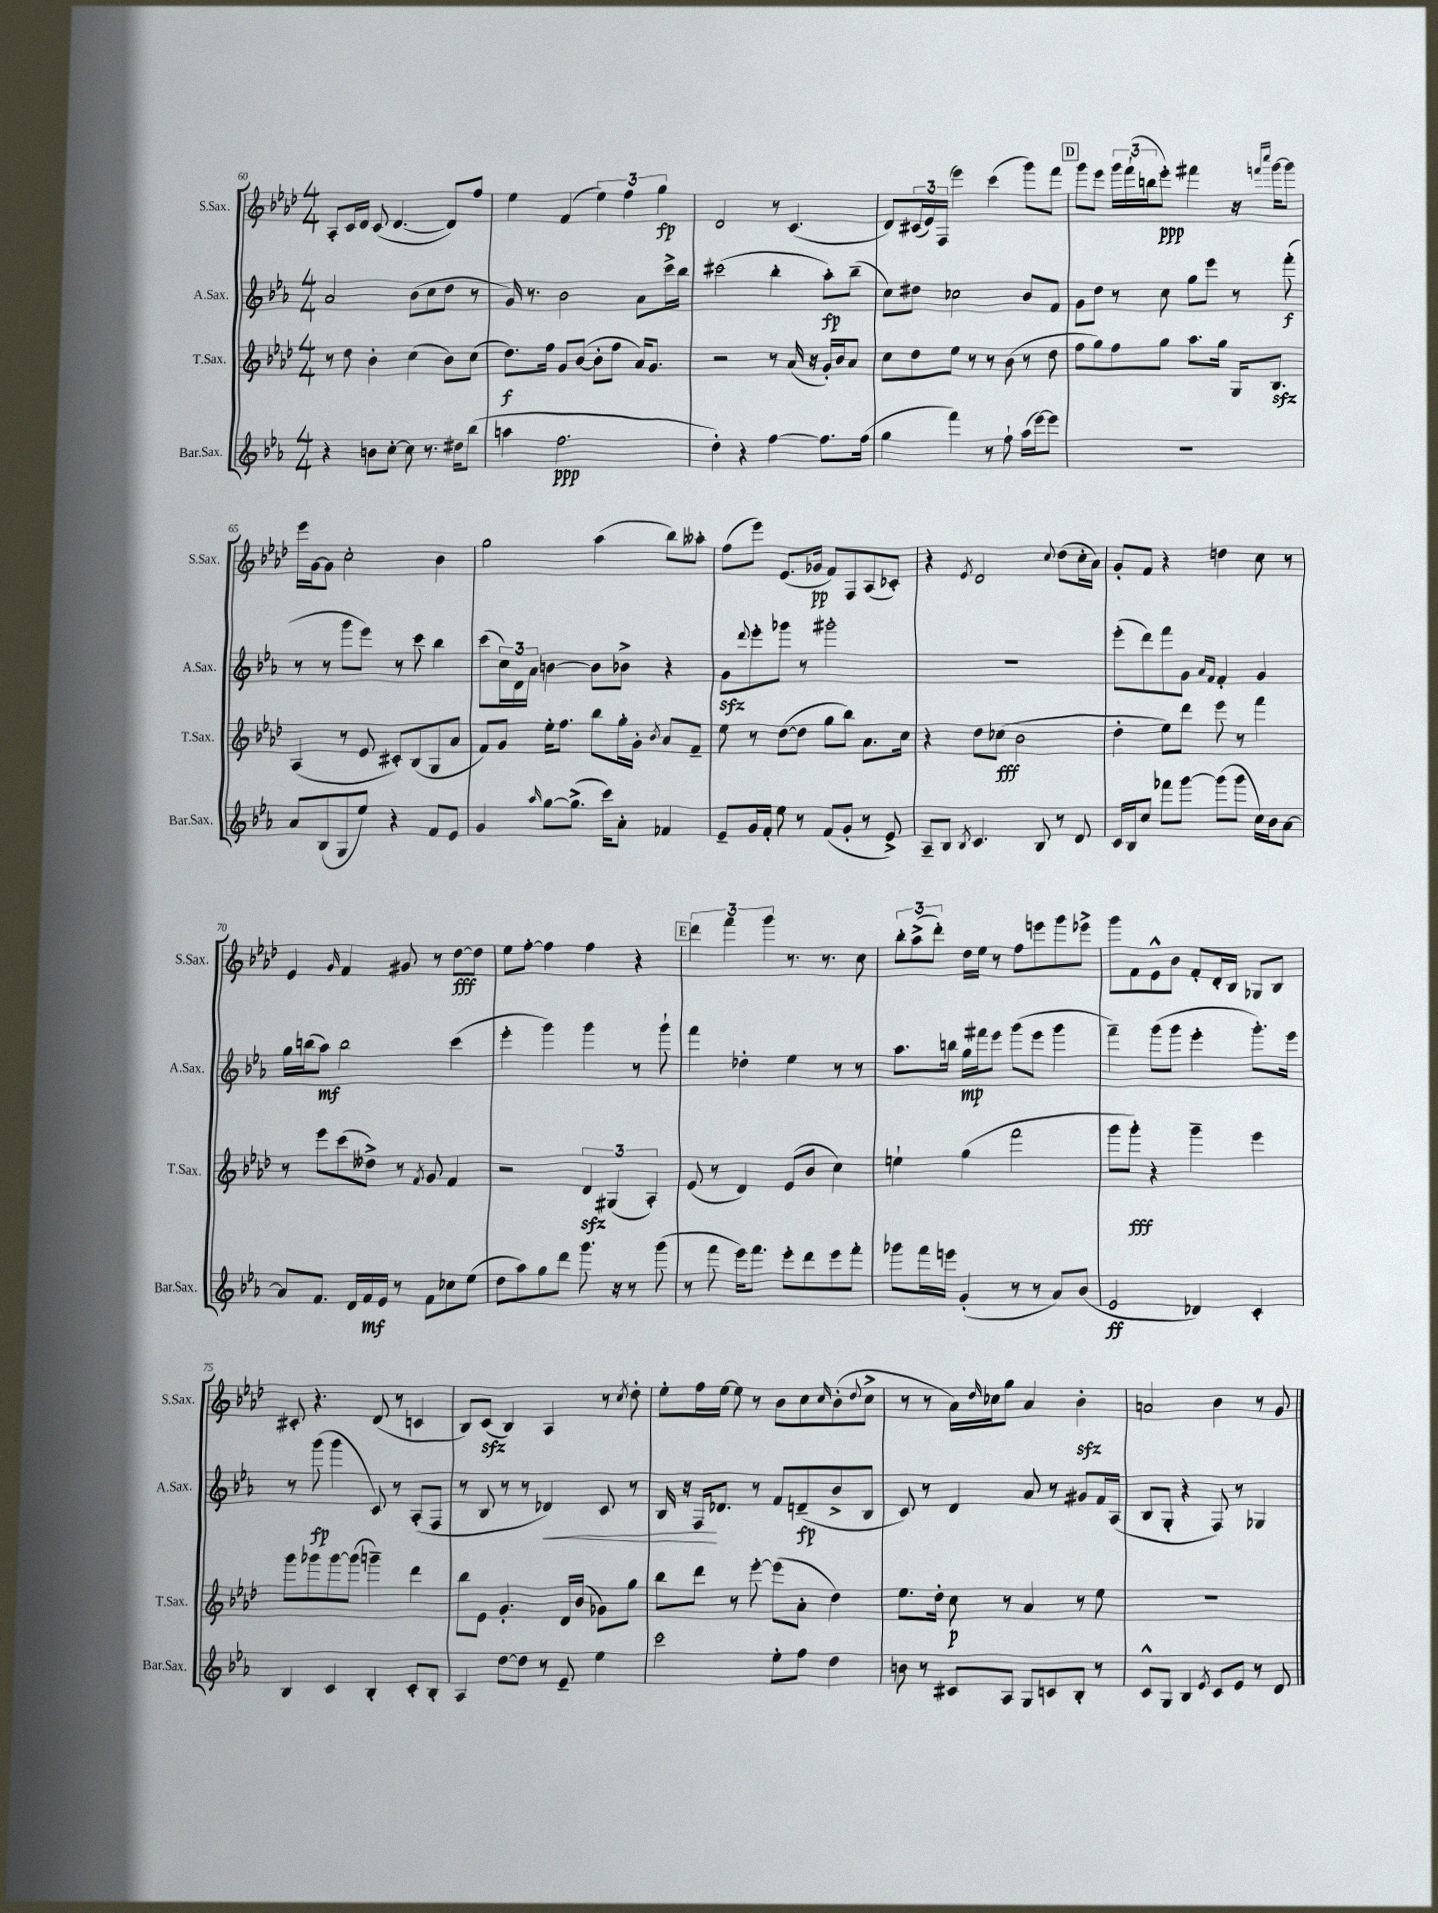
<<
\new StaffGroup <<
\new Staff = "s0" \with { instrumentName = "S.Sax." shortInstrumentName = "S.Sax." } {
    \clef treble \key aes \major \numericTimeSignature \time 4/4
    aes8-. c'16 des'16 c'8( des'4.~ des'8) f''8 |
    ees''4 f'4( \tuplet 3/2 { ees''4) f''4 g''4\fp } |
    des'2 r8 c'4.( |
    des'8) \tuplet 3/2 { cis'16( ees'16) f16( } ees'''4) c'''4( g'''8) f'''8 |
    \mark \markup { \box "D" } g'''8 ees'''8 \tuplet 3/2 { g'''16 f'''16-!( b''16 } ees'''8-.\ppp) fis'''4 r16 \grace { f'''16 c''''16 } g'''16~ g'''8 |
    ees'''16 g'16~ g'8 c''2-. bes'4 |
    g''2 aes''4( bes''8) aeses''8-. |
    f''8( ees'''8) ees'8.( ges'16\pp f'8) f8 aes8( ces'8-.) |
    r4 \acciaccatura { ees'8 } des'2 \appoggiatura { c''8 } des''8( c''16-. aes'16) |
    g'8-. f'8 r4 d''4 c''8 r8 |
    ees'4 \grace { g'16 } f'4 gis'8 r8 des''8~\fff des''8 |
    ees''8 f''8~-. f''4 f''4 r4 |
    \mark \markup { \box "E" } \tuplet 3/2 { des'''4 f'''4 g'''4 } r8. r8. c''8 |
    \tuplet 3/2 { bes''8-. aes''8->( des'''8-.) } des''16 ees''16 r8 f''8 e'''8 g'''8 ees'''8-> |
    g'''8 f'8 ees'8-^ bes'8 f'8-. des'16-. bes16 ges8 bes8 |
    cis'8-. r4. des'8( r8 c'4 |
    bes8) c'8\sfz( bes4) aes4 r8 \acciaccatura { c''8 } des''8-. |
    ees''8-. f''16 ees''16~ ees''8 r8 bes'8 c''8 \grace { c''16 } bes'8-.( \appoggiatura { des''8 } c''8-> |
    r8 r8 aes'16) \grace { des''16 } ces''16 g''8 aes'4 bes'4-.\sfz |
    a'2 bes'4 r8 g'8 \bar "|." |
}
\new Staff = "s1" \with { instrumentName = "A.Sax." shortInstrumentName = "A.Sax." } {
    \clef treble \key ees \major \numericTimeSignature \time 4/4
    aes'2 bes'8( c''8 d''8 r8 |
    g'16) r8. bes'2 aes'8 c'''16-> bes''16 |
    cis'''2( bes''4-. aes''8-.\fp) bes''8--( |
    c''8) dis''8 ces''2 bes'8 f'8 |
    \mark \markup { \box "D" } g'8 d''8 r8 c''8 g''8 ees'''8 r8 f'''8-.\f( |
    r8 r8 g'''8 ees'''8) r8 c'''8 bes''4 |
    c'''8( \tuplet 3/2 { c''16) d'16 aes'16 } b'4~ b'8 bes'8-> r4 |
    g'8\sfz \appoggiatura { d'''8 } ees'''8-. ges'''8 r8 gis'''2-. |
    R1 |
    ees'''8-.( d'''8) f'''8 g'8 \grace { aes'16 f'16 } f'4-. g'4 |
    g''16 b''16( aes''8\mf) b''2 c'''4( |
    ees'''4-. g'''4) g'''4 r8 g'''8-! |
    \mark \markup { \box "E" } f'''4 des''4-. ees''4 r8 r8 |
    aes''8. b''16 g''16\mp fis'''16 ees'''8 g'''8( ees'''8 g'''4 |
    f'''4--) g'''8( g'''8 ees'''4-. g'''8.-.) ees'''16 |
    r8 g'''8\fp( g'''4 c'8) r8 aes8-.( f8 |
    r8 bes8 r8 r8 des'4\<) c'8 r8 |
    bes16 r16 f16\! des'8. r8 f'8 d'8--\fp( bes'8-> bes8 |
    c'8) r8 d'4 aes'8 r8 gis'8 f'16 aes16( |
    bes8 g8-. r4 f8) r8 ges4 \bar "|." |
}
\new Staff = "s2" \with { instrumentName = "T.Sax." shortInstrumentName = "T.Sax." } {
    \clef treble \key aes \major \numericTimeSignature \time 4/4
    r8 des''8 bes'4-. c''4( bes'8) c''8( |
    des''8.\f) f''16 g'8 bes'8~( bes'8-. f''8 aes'16) g'8. |
    r2 r8 aes'16( r16 g'16-.) bes'16 aes'8 |
    c''8 des''8 ees''8 r8 r8 bes'8( r8 des''8 |
    \mark \markup { \box "D" } f''8 g''8) f''8 g''8 aes''8. g''16 g16 bes8.\sfz |
    aes4( r8 ees'8 cis'8-.) bes8( g8 aes'8 |
    f'8) g'8 ees''16-. f''8. bes''8 g''16-. g'16-. \acciaccatura { bes'8 } aes'8 f'8-- |
    ees''8 r8 des''8~( des''8 g''8 bes''8) aes'8. c''16 |
    r4 des''8 ces''8\fff( bes'2 |
    des''4-. ees''8) des'''8 ees'''8 r8 f'''4 |
    r8 ees'''8 c'''8( deses''8->) r8 \acciaccatura { f'8 } g'8 f'4 |
    r2 \tuplet 3/2 { des'4\sfz gis4( aes4-.) } |
    \mark \markup { \box "E" } ees'8( r8 des'4) ees'8( bes'8 c''4) |
    e''4-! g''4( f'''2 |
    g'''8 g'''8-.\fff) r4 g'''4-- ees'''4 |
    g'''8 ges'''8 ges'''8~ ges'''8( g'''4--) des'''4 |
    bes''8 ees'8 g'4.-. des'16 bes'16( ges'8) g''8 |
    bes''8 des'''8 r8 ees'''8~-. ees'''8( aes'8-. des''4) |
    ees''8. des''16-. c''8\p r8 aes'4 r8 ees''8 |
    R1 \bar "|." |
}
\new Staff = "s3" \with { instrumentName = "Bar.Sax." shortInstrumentName = "Bar.Sax." } {
    \clef treble \key ees \major \numericTimeSignature \time 4/4
    r4 b'8 c''8~-. c''8 r8. dis''16 bes''8( |
    a''4 f''2.\ppp |
    d''4-.) r4 f''4~ f''8. f''16( |
    g''4 f'''4) r8 f''8-! aes''16( ees'''16~) ees'''8 |
    \mark \markup { \box "D" } R1 |
    aes'8 bes8( g8 ees''8) r4 f'8 ees'8 |
    g'4 \grace { aes''16 } g''8~ g''8.->( c'''16) aes'8-. fes'4 |
    ees'8-- g'16 f'16-. ees''8 r8 f'8( g'8-. r8 ees'8->) |
    aes8-- bes8 \acciaccatura { bes8 } c'4. bes8 r8 d'8 |
    c'16 bes16 c''8 fes'''8 g'''8~ g'''8( g'''8 c''16) bes'16 aes'8~ |
    aes'8 f'8. d'16 f'16\mf ees'16 r8 f'8 ces''8 ees''8( |
    d''8 aes''8) g''8 d'''8 g'''8. r16 r8 g'''8( |
    \mark \markup { \box "E" } r8 f'''8 ees'''16) f'''8. ees'''8-. d'''8 ees'''8 f'''8-. |
    ges'''8 f'''16 e'''16 g'4-.( r8 r8 aes'8) bes'8( |
    ees'2\ff des'4) c'4-. |
    bes4 c'4 bes4-. c'8-. bes8-. |
    aes4 d''8~ d''8 r8 ees'8-- ees''4 |
    c'''2 ees''8-. f''8 d''4 |
    b'8 r8 cis'8 aes8 g8 c'8 bes8-. r8 |
    c'8-^ g8 bes4 \acciaccatura { ees'8 } c'8 ees'8 r8 d'8 \bar "|." |
}
>>
>>
\layout { \context { \Score currentBarNumber = #60 } }
